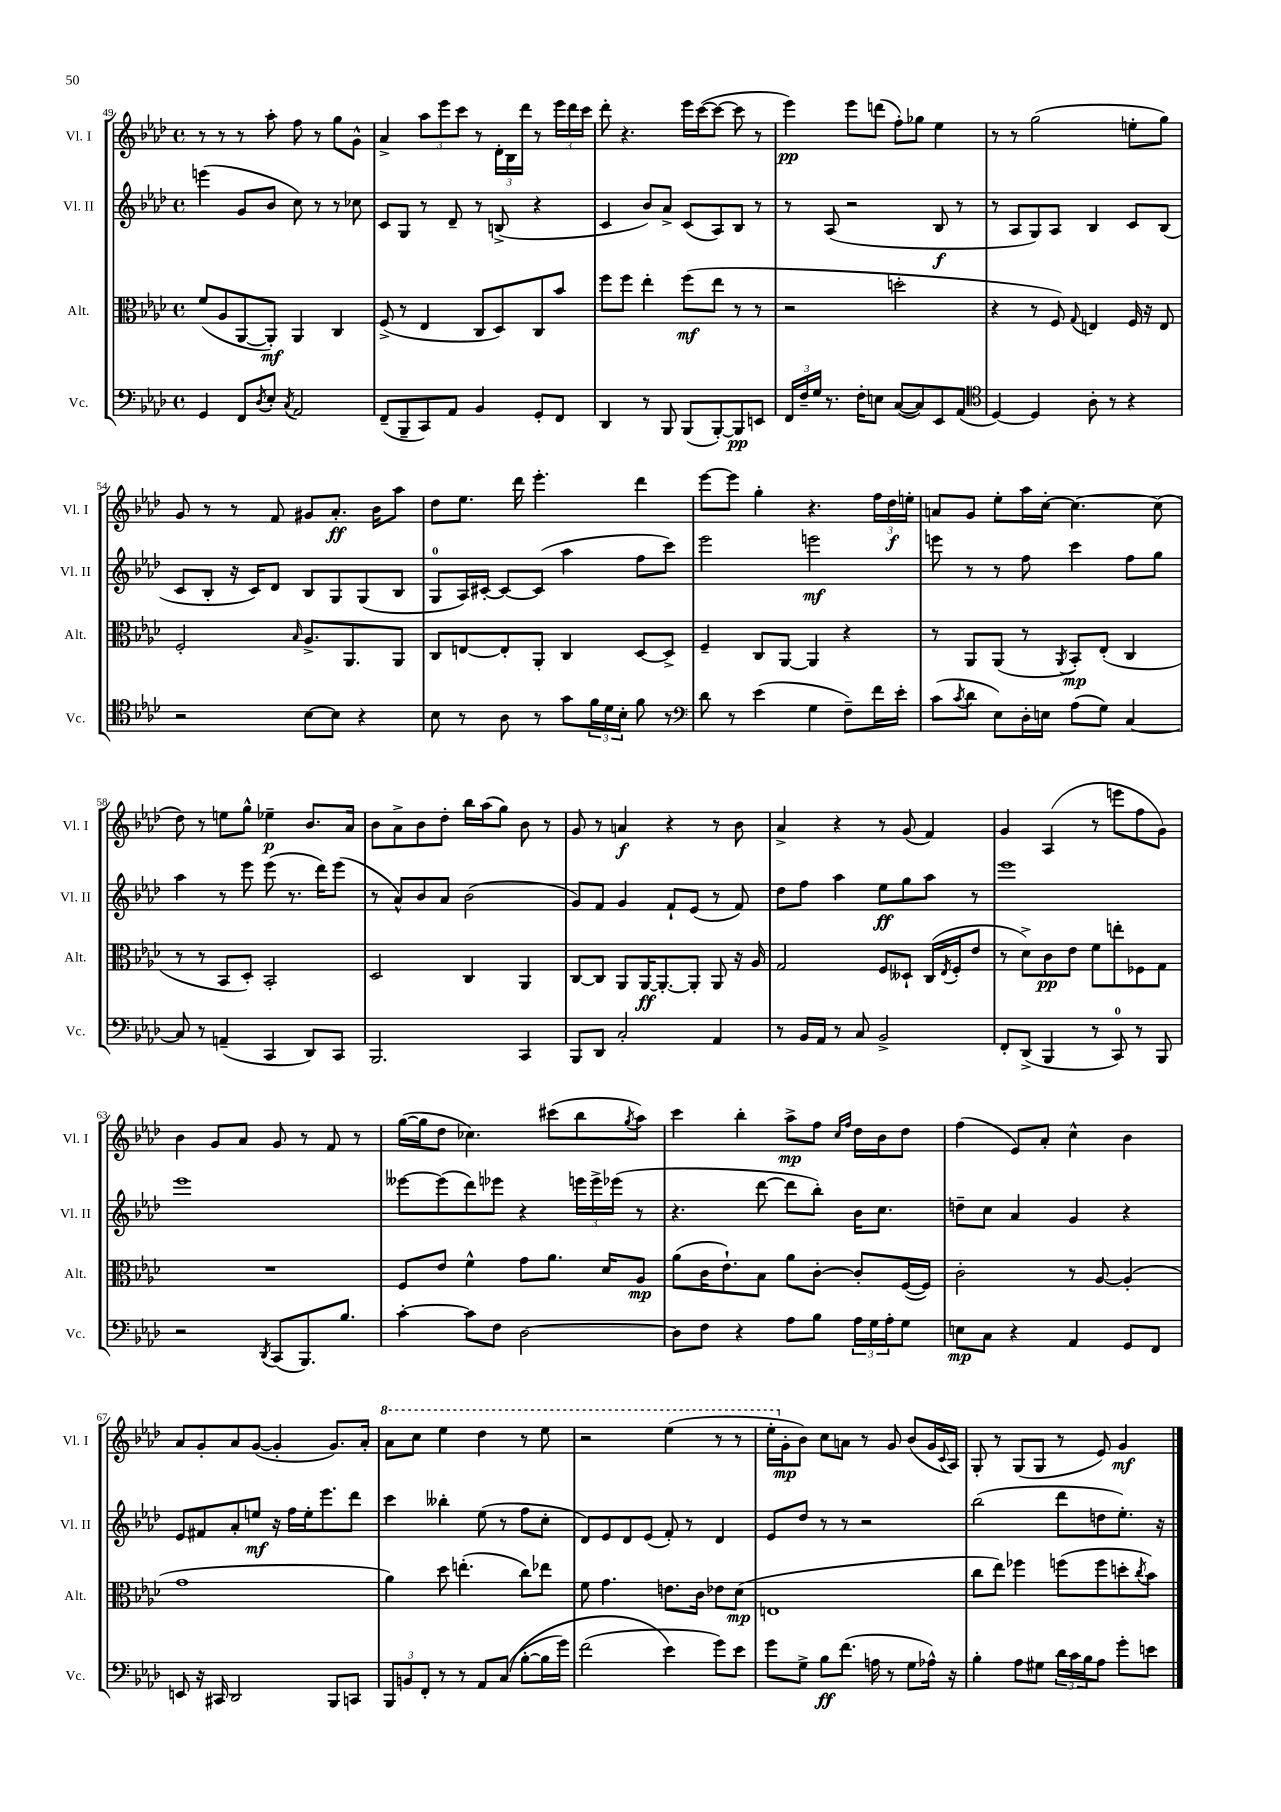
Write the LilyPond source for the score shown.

<<
\new StaffGroup <<
\new Staff = "s0" \with { instrumentName = "Vl. I" shortInstrumentName = "Vl. I" } {
    \clef treble \key aes \major \defaultTimeSignature \time 4/4
    r8 r8 r8 aes''8-. f''8 r8 g''8 g'8-^ |
    aes'4-> \tuplet 3/2 { aes''8 ees'''8 c'''8 } r8 \tuplet 3/2 { des'16-. bes16 des'''16 } r8 \tuplet 3/2 { ees'''16 des'''16 c'''16 } |
    des'''8-. r4. ees'''16 c'''16~( c'''8~ c'''8 r8 |
    ees'''4\pp) ees'''8 d'''8( f''8-.) ges''8 ees''4 |
    r8 r8 g''2( e''8-. g''8) |
    g'8 r8 r8 f'8 gis'8 aes'8.-.\ff bes'16 aes''8 |
    des''8 ees''8. des'''16 ees'''4.-. des'''4 |
    ees'''8~ ees'''8 g''4-. r4. \tuplet 3/2 { f''16 des''16\f e''16-. } |
    a'8 g'8 ees''8-. aes''16 c''16~-. c''4.~ c''8( |
    des''8) r8 e''8 g''8-^ ees''4--\p bes'8. aes'16 |
    bes'8 aes'8-> bes'8 des''8-. bes''16 aes''16( g''8) bes'8 r8 |
    g'8 r8 a'4\f r4 r8 bes'8 |
    aes'4-> r4 r8 g'8( f'4) |
    g'4 aes4( r8 e'''8 f''8 g'8) |
    bes'4 g'8 aes'8 g'8 r8 f'8 r8 |
    g''16~( g''16 des''8 ces''4.) cis'''8( bes''8 \acciaccatura { g''8 } aes''8) |
    c'''4 bes''4-. aes''8->\mp f''8 \grace { c''16 f''16 } des''16 bes'16 des''8 |
    f''4( ees'8) aes'8-. c''4-^ bes'4 |
    aes'8 g'8-. aes'8 g'8~( g'4-. g'8.) aes'16-. |
    \ottava #1 aes''8 c'''8 ees'''4 des'''4 r8 ees'''8 |
    r2 ees'''4( r8 r8 |
    ees'''16-. \ottava #0 g'16-.\mp bes'8) c''8 a'8 r8 g'8 bes'8( g'16 \appoggiatura { c'8 } aes16) |
    g8-. r8 g8( g8 r8 ees'8) g'4\mf \bar "|." |
}
\new Staff = "s1" \with { instrumentName = "Vl. II" shortInstrumentName = "Vl. II" } {
    \clef treble \key aes \major \defaultTimeSignature \time 4/4
    e'''4( g'8 bes'8 c''8) r8 r8 ces''8 |
    c'8 g8 r8 des'8-- r8 b8->( r4 |
    c'4 bes'8) aes'8-> c'8( aes8) bes8 r8 |
    r8 aes8( r2 bes8\f r8 |
    r8 aes8 g8) aes8 bes4 c'8 bes8( |
    c'8 bes8-. r16 c'16) des'8 bes8 g8 g8( bes8 |
    g8-0 aes16) cis'16~-. cis'8~ cis'8( aes''4 f''8 c'''8) |
    ees'''2 e'''2\mf |
    e'''8 r8 r8 f''8 c'''4 f''8 g''8 |
    aes''4 r8 ees'''8 ees'''8( r8. des'''16) ees'''8( |
    r8 aes'8-^) bes'8 aes'8 bes'2( |
    g'8) f'8 g'4 f'8-! ees'8( r8 f'8) |
    des''8 f''8 aes''4 ees''8\ff g''8 aes''8 r8 |
    ees'''1 |
    ees'''1 |
    eeses'''8~ eeses'''8( des'''8) ees'''8 r4 \tuplet 3/2 { e'''16 e'''16-> ees'''16( } r8 |
    r4. des'''8~ des'''8 bes''8-.) bes'16 c''8. |
    d''8-- c''8 aes'4 g'4 r4 |
    ees'8 fis'8 aes'8-. e''8\mf r16 f''16 e''16-. ees'''8. des'''8 |
    c'''4 beses''4-. ees''8( r8 f''8 c''8-. |
    des'8) ees'8 des'8 ees'8( f'8-.) r8 des'4 |
    ees'8 des''8 r8 r8 r2 |
    bes''2( des'''8 d''8 ees''8.-.) r16 \bar "|." |
}
\new Staff = "s2" \with { instrumentName = "Alt." shortInstrumentName = "Alt." } {
    \clef alto \key aes \major \defaultTimeSignature \time 4/4
    f'8( aes8 aes,8~ aes,8-.\mf) aes,4 c4 |
    f8->( r8 ees4 c8 des8) c8 bes'8 |
    f''8 f''8 ees''4-. f''8\mf( ees''8 r8 r8 |
    r2 d''2-. |
    r4 r8 f8) \appoggiatura { g8 } e4 f16 r16 e8 |
    f2-. \grace { bes16 } aes8.-> aes,8. aes,8 |
    c8 e8~ e8-. aes,8-. c4 des8~ des8-> |
    f4-- c8 aes,8~ aes,4 r4 |
    r8 aes,8 aes,8( r8 \acciaccatura { aes,8 } bes,8-.\mp) ees8-.( c4 |
    r8 r8 bes,8 des8-.) bes,2-. |
    des2 c4 aes,4 |
    c8~ c8 aes,8 aes,16~\ff aes,8.~-. aes,8-. aes,8 r16 aes16 |
    g2 f8 deses8-! c16( \acciaccatura { ees8 } f16-. ees'8 |
    r8 des'8->) c'8\pp ees'8 f'8 e''8-. fes8 g8 |
    R1 |
    f8 ees'8 f'4-^ g'8 aes'8. des'16 aes8\mp |
    aes'8( c'16 ees'8.-!) bes8 aes'8 c'8~-. c'8-. f16~( f16) |
    c'2-. r8 aes8~ aes4-.( |
    g'1 |
    aes'4) des''8 e''4.-.( c''8) ees''8 |
    f'8 g'4. e'8. c'16 ees'8 des'8\mp( |
    e1 |
    c''8 ees''8) fes''4 f''8( f''8 d''8-. \acciaccatura { c''8 } bes'8) \bar "|." |
}
\new Staff = "s3" \with { instrumentName = "Vc." shortInstrumentName = "Vc." } {
    \clef bass \key aes \major \defaultTimeSignature \time 4/4
    g,4 f,8 \acciaccatura { des8 } ees8-. \acciaccatura { c8 } aes,2 |
    f,8--( bes,,8-- c,8) aes,8 bes,4 g,8-. f,8 |
    des,4 r8 bes,,8 bes,,8( bes,,8~-.) bes,,8\pp e,8 |
    \tuplet 3/2 { f,16 f16-- g16 } r8. f16-. e8 c8~( c8) ees,8 aes,8( |
    \clef tenor des4~) des4 aes8-. r8 r4 |
    r2 bes8~ bes8 r4 |
    bes8 r8 aes8 r8 g'8 \tuplet 3/2 { f'16 des'16 bes16-. } f'8 r8 |
    \clef bass des'8 r8 ees'4( g4 f8--) f'16 ees'16-. |
    c'8( \acciaccatura { c'8 } des'8 ees8) des16-. e16 aes8( g8) c4~ |
    c8 r8 a,4--( c,4 des,8) c,8 |
    bes,,2. c,4 |
    bes,,8 des,8 c2-. aes,4 |
    r8 bes,16 aes,16 r8 c8 bes,2-> |
    f,8-. des,8->( bes,,4 r8 c,8-0) r8 bes,,8 |
    r2 \acciaccatura { des,8 } c,8( bes,,8.) bes8. |
    c'4~-. c'8 f8 des2~ |
    des8 f8 r4 aes8 bes8 \tuplet 3/2 { aes16 g16 aes16-. } g8 |
    e8\mp c8 r4 aes,4 g,8 f,8 |
    e,8 r16 cis,16 des,2 bes,,8 c,8 |
    \tuplet 3/2 { bes,,8 b,8 f,8-. } r8 r8 aes,8 c8(\( bes8~-. bes16 g'16) |
    f'2( ees'4\) g'8) ees'8 |
    g'8 g8-> bes8\ff f'8.( a16 r8 g8 aes16-^) r16 |
    bes4-. aes8 gis8 \tuplet 3/2 { des'16 c'16 bes16 } aes8 g'8-. e'8 \bar "|." |
}
>>
>>
\layout { \context { \Score currentBarNumber = #49 } }
